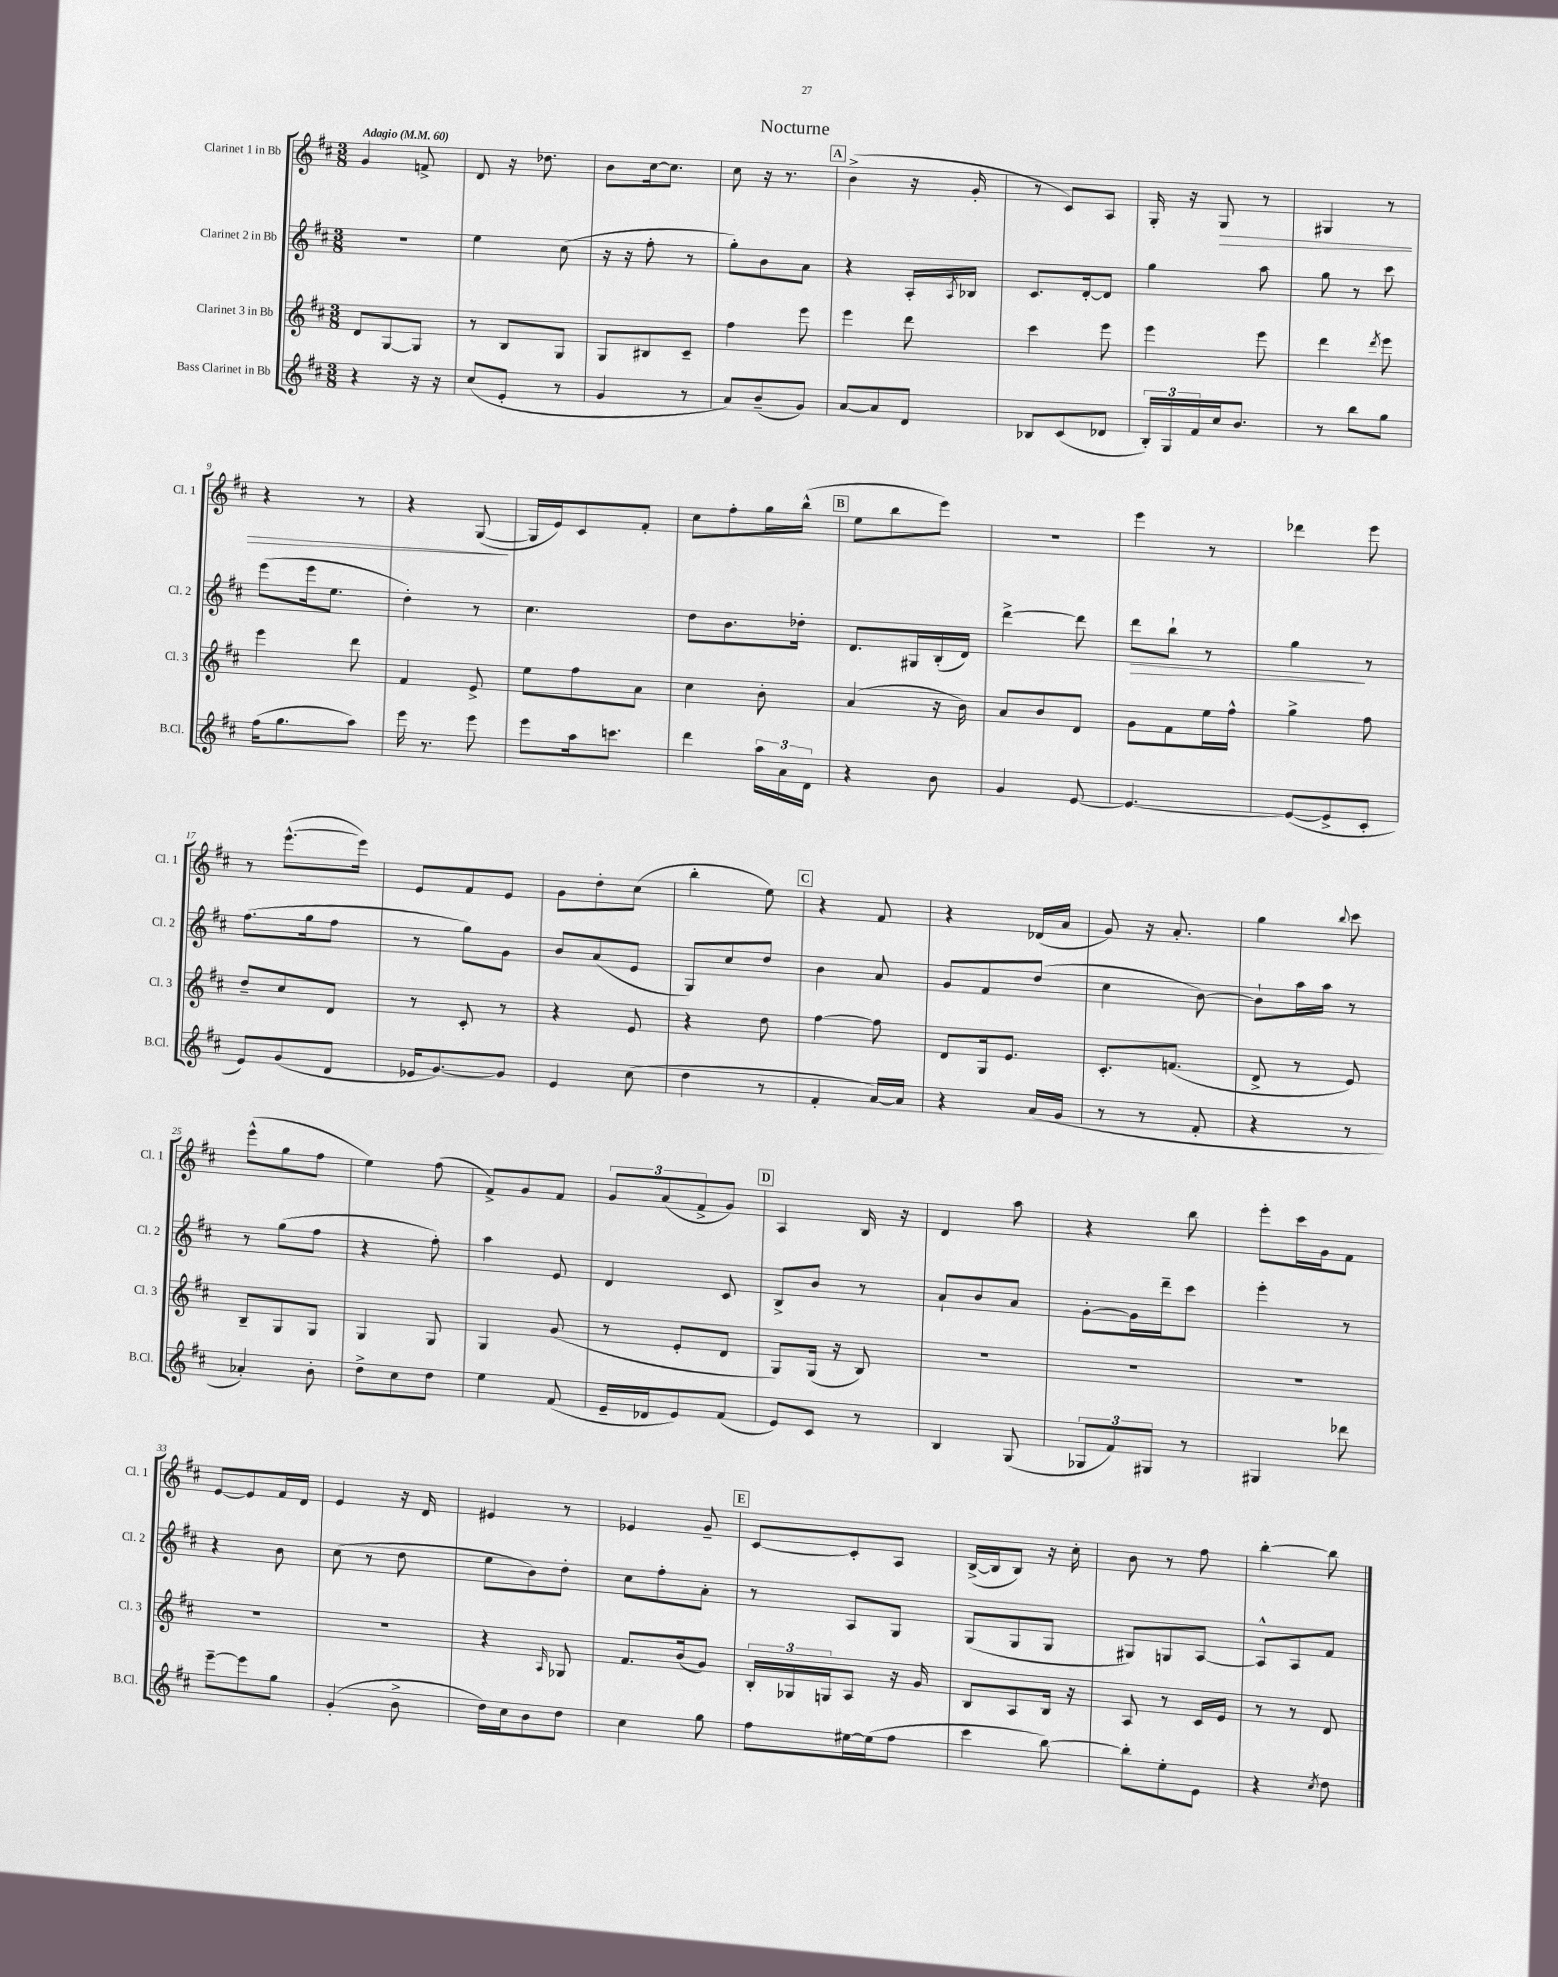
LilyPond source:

\header { title = "Nocturne" }
<<
\new StaffGroup <<
\new Staff = "s0" \with { instrumentName = "Clarinet 1 in Bb" shortInstrumentName = "Cl. 1" } {
    \clef treble \key d \major \numericTimeSignature \time 3/8 \tempo "Adagio" 4 = 60
    g'4 f'8-> |
    d'8 r16 des''8. |
    b'8 cis''16~ cis''8. |
    cis''8 r16 r8. |
    \mark \markup { \box "A" } b'4->( r16 g'16-. |
    r8 cis'8) a8 |
    g16-. r16 g8\> r8 |
    gis4 r8 |
    r4 r8 |
    r4 g8~\!( |
    g16 e'16) cis'8 fis'8-. |
    cis''8 fis''8-. g''16 b''16-^( |
    \mark \markup { \box "B" } e''8 b''8 e'''8) |
    R4. |
    e'''4 r8 |
    des'''4 e'''8 |
    r8 e'''8.~-^( e'''16) |
    e'8 fis'8 e'8 |
    g'8 d''8-. cis''8( |
    b''4-. e''8) |
    \mark \markup { \box "C" } r4 fis'8 |
    r4 des'16( a'16 |
    g'8) r16 a'8.-. |
    g''4 \appoggiatura { b''8 } cis'''8 |
    e'''8-^( g''8 fis''8 |
    e''4) fis''8( |
    fis'8->) g'8 fis'8 |
    \tuplet 3/2 { g'8 a'8( fis'8-> } g'8) |
    \mark \markup { \box "D" } a4 b16 r16 |
    d'4 a''8 |
    r4 b''8 |
    e'''8-. cis'''16 g'16 fis'8 |
    e'8~ e'8 fis'16 d'16 |
    e'4 r16 d'16 |
    eis'4 r8 |
    ees'4 g'8-- |
    \mark \markup { \box "E" } cis'8~ cis'8-. a8 |
    b16~->( b16 b8) r16 cis''16-. |
    b'8 r8 fis''8 |
    b''4~-. b''8 \bar "|." |
}
\new Staff = "s1" \with { instrumentName = "Clarinet 2 in Bb" shortInstrumentName = "Cl. 2" } {
    \clef treble \key d \major \numericTimeSignature \time 3/8
    R4. |
    e''4 cis''8( |
    r16 r16 fis''8-. r8 |
    g''8-.) b'8 a'8 |
    \mark \markup { \box "A" } r4 a16-. \acciaccatura { a8 } bes16 |
    cis'8. d'16~-. d'8 |
    g''4 a''8 |
    g''8 r8 cis'''8 |
    e'''8( e'''16 e''8. |
    d''4-.) r8 |
    cis''4. |
    d''8 b'8. des''16-. |
    \mark \markup { \box "B" } d'8. gis16 b16-.( d'16) |
    d'''4~-> d'''8 |
    d'''8\> b''8-! r8 |
    g''4\! r8 |
    fis''8.( g''16 fis''8 |
    r8 g''8) g'8 |
    b'8 a'8( e'8 |
    g8) cis''8 d''8 |
    \mark \markup { \box "C" } b'4 a'8 |
    g'8 fis'8 d''8( |
    cis''4 b'8~) |
    b'8-! a''16 a''16 r8 |
    r8 g''8( fis''8 |
    r4 fis''8-.) |
    a''4 e'8 |
    d'4 cis'8 |
    \mark \markup { \box "D" } b8-> b'8 r8 |
    a'8-! b'8 a'8 |
    g'8~-. g'16 d'''16-- cis'''8 |
    e'''4-. r8 |
    r4 b'8 |
    cis''8( r8 d''8 |
    e''8 b'8) d''8-. |
    cis''8 fis''8-. a'8-. |
    \mark \markup { \box "E" } r8 a8 g8 |
    g8( g8 g8 |
    gis8) g8 a8~ |
    a8-^ a8 fis'8 \bar "|." |
}
\new Staff = "s2" \with { instrumentName = "Clarinet 3 in Bb" shortInstrumentName = "Cl. 3" } {
    \clef treble \key d \major \numericTimeSignature \time 3/8
    d'8 g8~ g8 |
    r8 b8 g8 |
    g8 bis8 cis'8-- |
    fis''4 e'''8 |
    \mark \markup { \box "A" } e'''4 d'''8 |
    cis'''4 e'''8 |
    e'''4 e'''8 |
    d'''4 \acciaccatura { d'''8 } e'''8 |
    e'''4 d'''8 |
    fis'4 e'8-> |
    e''8 fis''8 a'8 |
    cis''4 b'8-. |
    \mark \markup { \box "B" } a'4( r16 b'16) |
    a'8 b'8 d'8 |
    g'8 fis'8 e''16 fis''16-^ |
    g''4-> fis''8 |
    d''8-- cis''8 d'8 |
    r8 cis'8-. r8 |
    r4 e'8 |
    r4 d''8 |
    \mark \markup { \box "C" } fis''4~ fis''8 |
    d'8 g16 e'8. |
    cis'8.-. f'8.( |
    d'8-> r8 e'8) |
    b8-- g8 g8 |
    g4 g8 |
    g4 g'8( |
    r8 e'8-. d'8 |
    \mark \markup { \box "D" } g8) g16( r16 b8) |
    R4. |
    R4. |
    R4. |
    R4. |
    R4. |
    r4 \grace { a16 } ges8 |
    fis'8. b'16( g'8) |
    \mark \markup { \box "E" } \tuplet 3/2 { b16-. ges16 g16 } a8 r16 g'16 |
    b8 a8 b16 r16 |
    a8 r8 cis'16 e'16 |
    r8 r8 d'8 \bar "|." |
}
\new Staff = "s3" \with { instrumentName = "Bass Clarinet in Bb" shortInstrumentName = "B.Cl." } {
    \clef treble \key d \major \numericTimeSignature \time 3/8
    r4 r16 r16 |
    cis''8( e'8-. r8 |
    g'4 r8 |
    a'8) b'8--( g'8) |
    \mark \markup { \box "A" } a'8~ a'8 d'8 |
    bes8 cis'8( des'8 |
    \tuplet 3/2 { b16-.) g16 fis'16 } cis''16 b'8. |
    r8 b''8 g''8 |
    fis''16( g''8. a''8) |
    e'''16 r8. e'''8 |
    e'''8 a''16 c'''8. |
    d'''4 \tuplet 3/2 { a''16 a'16 d'16 } |
    \mark \markup { \box "B" } r4 b'8 |
    g'4 e'8~ |
    e'4.~ |
    e'8~( e'8-> cis'8-. |
    e'8) g'8( d'8 |
    ees'16 g'8.~) g'8 |
    e'4 cis''8( |
    d''4 r8 |
    \mark \markup { \box "C" } fis'4-. a'16~) a'16 |
    r4 a'16( g'16 |
    r8 r8 fis'8-. |
    r4 r8 |
    aes'4-.) b'8-. |
    d''8-> cis''8 d''8 |
    e''4 fis'8( |
    e'16-- des'16 e'8) fis'8( |
    \mark \markup { \box "D" } e'8) cis'8 r8 |
    b4 g8( |
    \tuplet 3/2 { ges8 fis'8) gis8 } r8 |
    gis4 des'''8 |
    e'''8~-- e'''8 g''8 |
    g'4-.( b'8-> |
    d''16) cis''16 b'8 d''8 |
    cis''4 g''8 |
    \mark \markup { \box "E" } fis''8 eis''16~ eis''16( fis''8 |
    cis'''4 b''8~) |
    b''8-. e''8-. e'8 |
    r4 \acciaccatura { cis''8 } d''8 \bar "|." |
}
>>
>>
